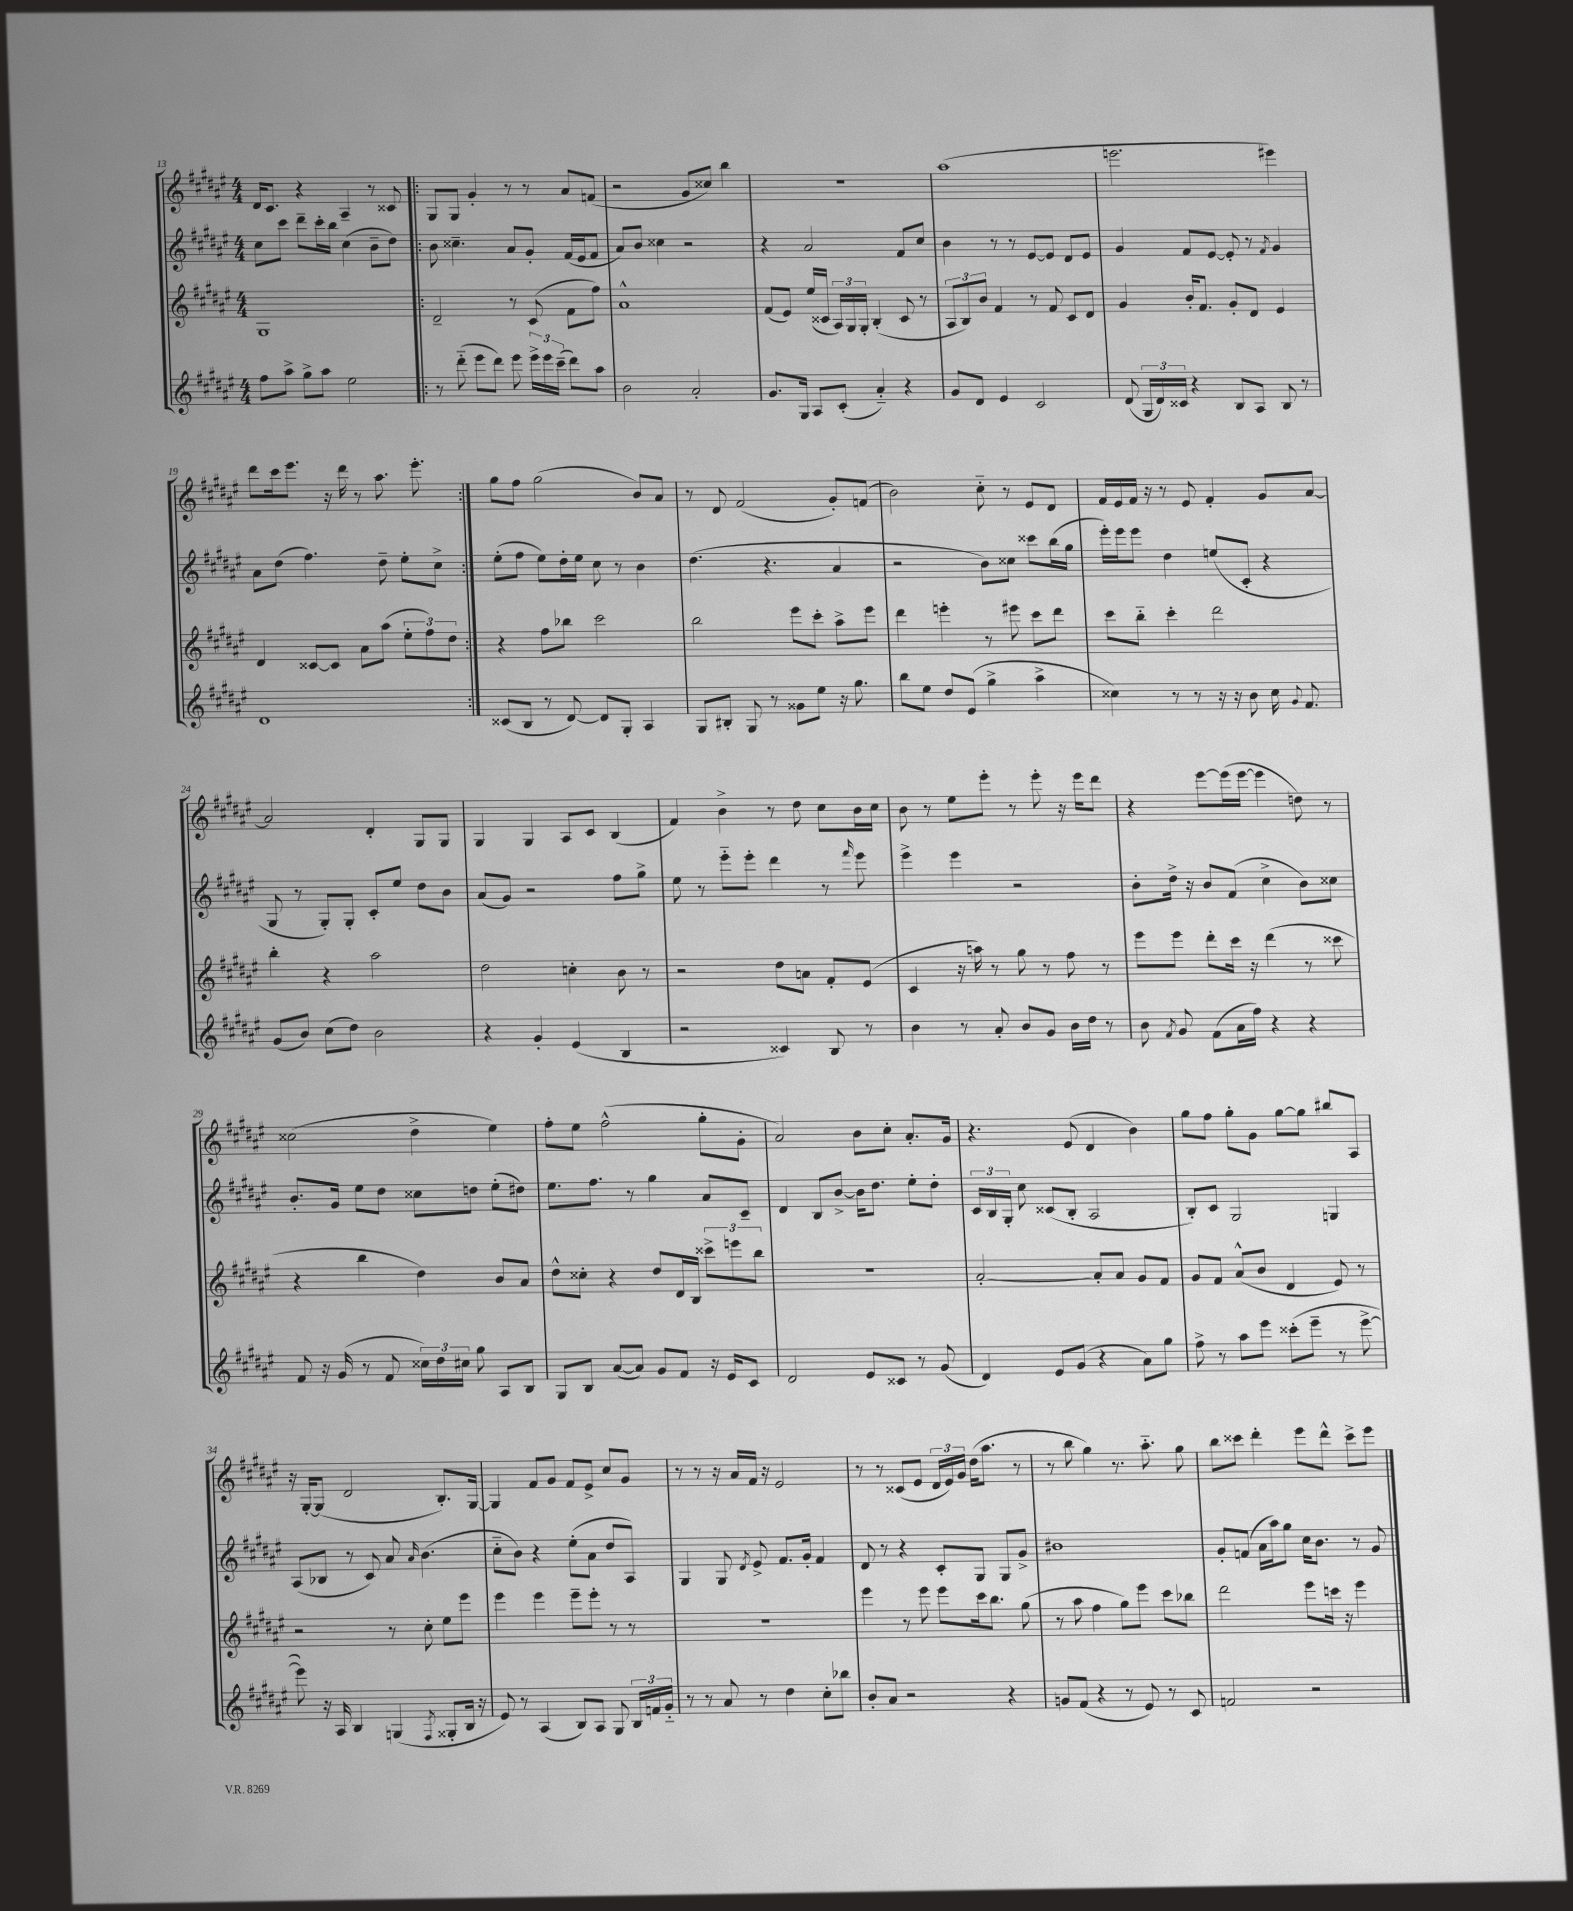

**kern	**kern	**kern	**kern
*staff4	*staff3	*staff2	*staff1
*clefG2	*clefG2	*clefG2	*clefG2
*k[f#c#g#d#a#e#]	*k[f#c#g#d#a#e#]	*k[f#c#g#d#a#e#]	*k[f#c#g#d#a#e#]
*M4/4	*M4/4	*M4/4	*M4/4
8ff#	1G#	8cc#	16d#
.	.	.	8.c#
8aa#^	.	8ccc#	.
8gg#^	.	8ddd#~	4r
8aa#	.	16ccc#'	.
.	.	16bb	.
2ee#	.	(4cc#	4A#~
.	.	8b~	8r
.	.	8dd#)	8c##
=!|:	=!|:	=!|:	=!|:
8r	2d#~	8b	8G#
(8ddd#'~	.	4.cc##~	8G#
8eee#	.	.	4g#'
8ddd#)	.	.	.
8eee#	8r	8a#	8r
24eee#^	(8c#	8g#'	8r
24eee#	.	.	.
(24ccc#~	.	.	.
8ddd#)	8f#	(16f#	8a#
.	.	16e#	.
8aa#	8ff#)	8f#	(8f
=	=	=	=
2b	1a#^^	8a#)	2r
.	.	8b	.
.	.	4cc##	.
2a#'	.	2r	8g#
.	.	.	8cc##)
.	.	.	4bb
=	=	=	=
8.g#	(8f#	4r	1r
.	8e#)	.	.
16G#	.	.	.
8A#	(16ee#	2a#	.
.	16c##	.	.
(8c#'	24A#)	.	.
.	24G#	.	.
.	24G#'	.	.
4a#'~)	(4B'	.	.
4r	8c##	8f#	.
.	8r	8cc#	.
=	=	=	=
8g#	12A#	4b	(1aa#
.	12B)	.	.
8d#	.	.	.
.	12b	.	.
4e#	4f#	8r	.
.	.	8r	.
2c#	8r	[8e#	.
.	8f#	8e#]	.
.	8c#	8d#	.
.	8d#	8e#	.
=	=	=	=
(8d#	4g#	4g#	2.eee
24G#	.	.	.
24d#)	.	.	.
24c##	.	.	.
4r	16b'	8f#	.
.	8.f#	.	.
.	.	[8e#	.
8B	8g#'	8e#']	.
8A#	8d#	8r	.
.	.	8qf#	.
8B	4e#	4g#	4eee#)
8r	.	.	.
=	=	=	=
1d#	4d#	8a#	8ddd#
.	.	(8dd#	16ccc#
.	.	.	8.eee#
.	[8c##	4.ff#)	.
.	8c##]	.	16r
.	.	.	16ddd#
.	8a#	.	8r
.	(8aa#	8dd#~	8.aa#
.	12ee#'	8ee#'	.
.	.	.	8.eee#'
.	12ff#)	.	.
.	.	8cc#^	.
.	12dd#	.	.
=:|!	=:|!	=:|!	=:|!
(8c##	4r	(8ee#'	8gg#
8B	.	8ff#	8ff#
8r	8ff#	8ee#)	(2gg#
[8d#)	8bb-	16dd#'	.
.	.	16ee#	.
8d#]	2ccc#	8cc#	.
8G#'	.	8r	.
4A#	.	4b	8b)
.	.	.	8a#
=	=	=	=
8G#	2bb	(4.dd#	8r
8B#'	.	.	8d#
8G#	.	.	(2f#
8r	.	4.r	.
8g##	8eee#	.	.
8ee#	8ccc#'	.	.
16r	8aa#^	4a#	8g#')
8.gg#	.	.	.
.	8eee#	.	(8f
=	=	=	=
8bb	4ddd#	2r	2b)
8ee#	.	.	.
8dd#	4eee'	.	.
(8e#	.	.	.
4gg#^	8r	8b)	8cc#'~
.	8eee#	8cc##	8r
4aa#^	8ccc#	8ccc##	8e#
.	8ddd#	(16bb	8d#
.	.	16gg#	.
=	=	=	=
4cc##)	8ccc#	16eee#')	16f#
.	.	16eee#	16e#
.	8bb'~	8eee#	16f#
.	.	.	16r
8r	4ccc#'	4dd#	8r
8r	.	.	8e#
16r	2ddd#	(8ee	4f#'
16r	.	.	.
8b	.	8c#'	.
16cc##	.	4r	8g#
8qqg#	.	.	.
8.f#	.	.	.
.	.	.	[8a#
=	=	=	=
(8g#	4bb'	8G#	2a#]
8b)	.	8r	.
(8cc#	4r	8G#')	.
8dd#)	.	8G#'	.
2b	2aa#	8c#'	4d#'
.	.	8ee#	.
.	.	8dd#	8G#
.	.	8b	8G#
=	=	=	=
4r	2dd#	(8a#	4G#
.	.	8g#)	.
4g#'	.	2r	4G#
(4e#	4cc'	.	8A#
.	.	.	8c#
4B	8b	8ff#	(4B
.	8r	8gg#^	.
=	=	=	=
2r	2r	8ee#	4f#)
.	.	8r	.
.	.	8eee#'~	4b^
.	.	8eee#'	.
4c##)	8dd#	4ddd#	8r
.	8a	.	8dd#
8B	8f#'	8r	8cc#
.	.	16qqfff#	.
8r	(8e#	8eee#	16b
.	.	.	16cc#
=	=	=	=
4b	4c#	4eee#^	8b
.	.	.	8r
8r	16r	4eee#	8ee#
.	16aa)	.	.
8a#'	8r	.	8eee#'
8b	8gg#	2r	8r
8g#	8r	.	8eee#'
16b	8ff#	.	16r
16dd#	.	.	16eee#
8r	8r	.	8ddd#
=	=	=	=
8b	8eee#	8b'	4r
8qf#	.	.	.
8g#	8eee#	16dd#^	.
.	.	16r	.
(8f#	8ddd#'	8b	[8eee#
16a#	16ccc#	(8f#	(16eee#]
16ff#)	16r	.	[16eee#
4r	(4ddd#	4cc#^	4eee#]
4r	8r	8b)	8dd)
.	8ccc##	8cc##	8r
=	=	=	=
8f#	4r	8.b'	(2cc##
16r	.	.	.
(16g#	.	16g#	.
8r	4bb	8ee#	.
8f#	.	8dd#	.
24cc##)	4dd#)	8cc##	4dd#^
24dd#	.	.	.
24cc#	.	.	.
8gg#	.	8dd	.
8A#	8b	(8ee#'	4ee#)
8B	8a#	8dd#)	.
=	=	=	=
8G#	8dd#^^	8.ee#	8ff#'
8B	8cc##'	.	8ee#
.	.	8.ff#	.
([8a#	4r	.	(2ff#^^
8a#])	.	8r	.
8g#	8dd#	4gg#	.
8f#	16d#	.	.
.	16B	.	.
16r	12ccc##^	8a#	8gg#'
16e#	.	.	.
.	12eee	.	.
8c#	.	8c#~	8g#'
.	12bb	.	.
=	=	=	=
2d#	1r	4d#	2a#)
.	.	8B	.
.	.	[8b^	.
8e#	.	16b]	8b
.	.	8.dd#	.
8c##	.	.	8cc#'
8r	.	8ee#'	8.a#'
(8g#	.	8dd#'	.
.	.	.	16g#
=	=	=	=
4d#)	[2a#'	24c#	4.r
.	.	24B	.
.	.	24G#'	.
.	.	8cc#	.
8e#	.	(8c##	.
(8g#	.	8B'	(8e#
4r	8a#']	2A#	4d#
.	8a#	.	.
8a#)	8g#	.	4b)
8gg#	8f#	.	.
=	=	=	=
8ff#^	8g#	8B')	8gg#
8r	8f#	8c#	8ff#
8aa#	(8a#^^	2G#	8gg#'
8eee#	8b	.	8g#
(8ccc##'	4d#	.	[8gg#
8eee#~	.	.	8gg#]
8r	8e#)	4G	8bb#
[8eee#^	8r	.	8A#
=	=	=	=
8eee#])	2r	(8A#	16r
.	.	.	[16G#'
16r	.	8B-	(8G#]
16A#	.	.	.
4B	.	8r	2d#
.	.	8c#)	.
(4G	8r	8a#	.
.	.	16qqa#	.
.	8cc#'	(4.b	.
8qF#	.	.	.
8G##'	8ee#	.	8.B')
16B	8eee#	.	.
16r	.	.	[16G#
=	=	=	=
8e#)	4eee#	8cc#'~	4G#]
8r	.	8b)	.
(4A#	4eee#	4r	8f#
.	.	.	8g#
8B)	8eee#~	(8ee#'	8f#
8A#	8eee#'	8a#	8e#^
8G#	8r	8dd#	8cc#
24B	8r	8A#)	8g#
24f	.	.	.
24g#'~	.	.	.
=	=	=	=
8r	1r	4G#	8r
8r	.	.	8r
8a#	.	8G#	16r
.	.	.	16a#
.	.	8qd#	.
8r	.	8e#^	16f#
.	.	.	16r
4dd#	.	8.f#	2e#
.	.	16g#'	.
8cc#'	.	4f#	.
8bb-	.	.	.
=	=	=	=
8b'	4eee#	8d#	8r
8a#	.	8r	8r
2r	8r	4r	(8c##
.	8eee#	.	8e#
.	8eee#	8c#'	24d#
.	.	.	24e#)
.	.	.	24g#
.	16ccc#	8G#	(16dd#
.	8.bb	.	8.aa#
4r	.	8G#	.
.	(8gg#	8g#^	8r
=	=	=	=
8g	8r	1b#	8r
(8f#	8aa#	.	8bb
4r	4ff#	.	4gg#)
8r	8gg#)	.	8.r
8e#)	8eee#	.	.
.	.	.	8.aa#'~
8r	8ccc#	.	.
8c#	8bb-	.	8gg#
=	=	=	=
2f	2ddd#	8g#'	8bb
.	.	(8f	8ccc##
.	.	16a#	4ddd#'
.	.	16aa#)	.
.	.	8gg#	.
2r	8eee#	16cc#	8eee#
.	.	8.b	.
.	16ccc	.	8ddd#^^
.	16r	.	.
.	4eee#	8r	8ccc##^
.	.	8g#	8eee#
==	==	==	==
*-	*-	*-	*-
